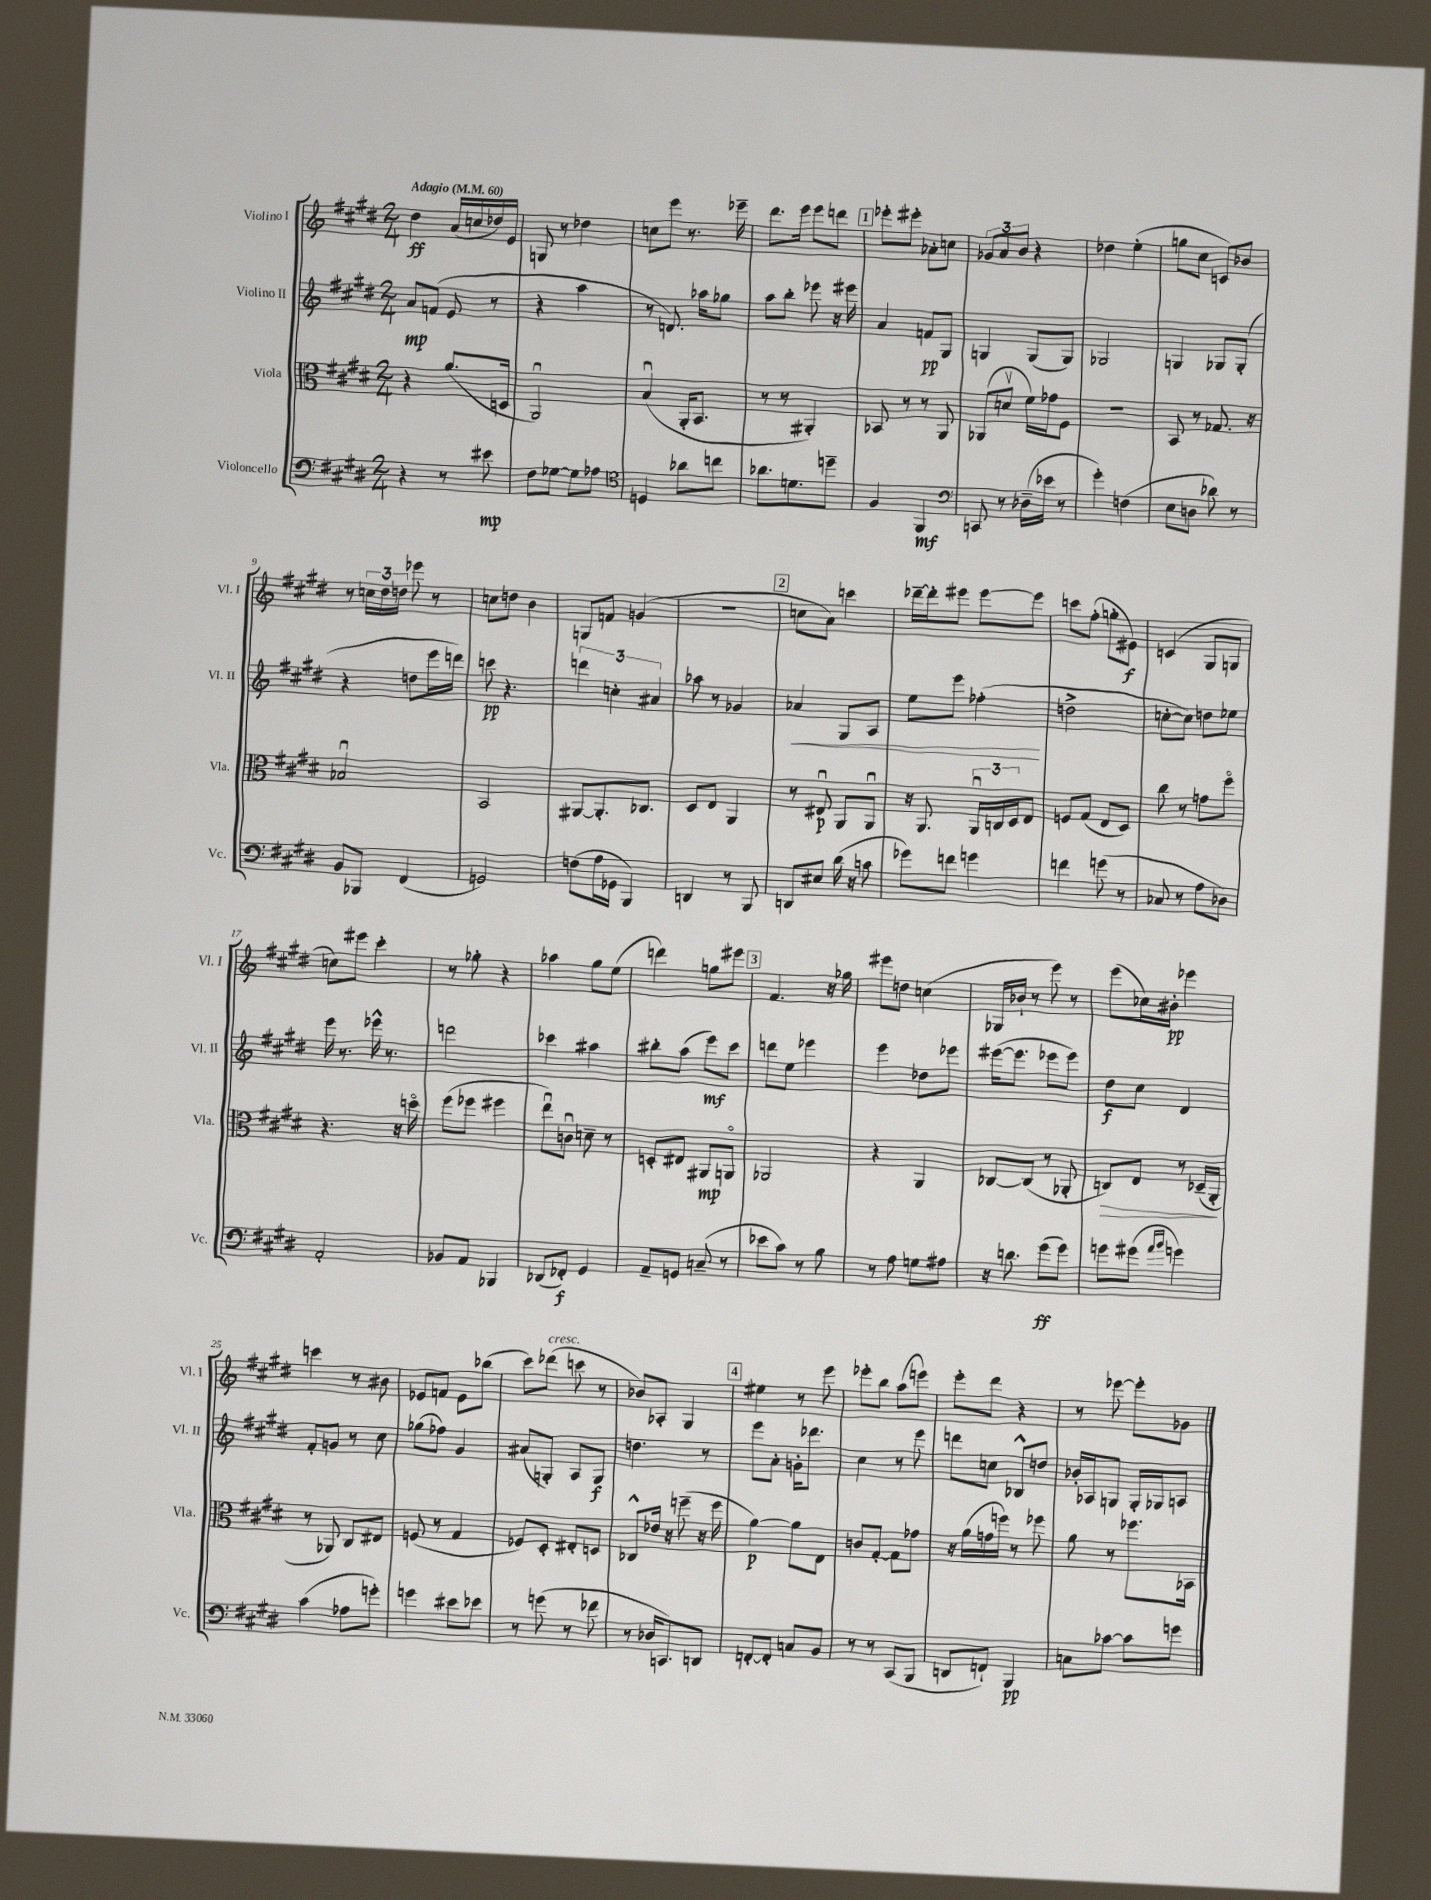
<<
\new StaffGroup <<
\new Staff = "s0" \with { instrumentName = "Violino I" shortInstrumentName = "Vl. I" } {
    \clef treble \key e \major \numericTimeSignature \time 2/4 \tempo "Adagio" 4 = 60
    dis''4\ff a'16( c''16 des''16) e'16 |
    g8 r8 des''4 |
    c''8 e'''8 r8. ees'''16-- |
    dis'''8. e'''16 e'''8 d'''8 |
    \mark \markup { \box "1" } ees'''8-. eis'''8-. aes'8-. c''8 |
    \tuplet 3/2 { ges'8 a'8 b'8 } r4 |
    des''4 e''4-.( |
    g''8 cis''8 c'8) bes'8 |
    r8 \tuplet 3/2 { c''16 dis''16 d''16 } ees'''8 r8 |
    c''8 d''8 b'4 |
    g8 f'8 g'4( |
    R2 |
    \mark \markup { \box "2" } c''8 a'8) c'''4 |
    des'''16~-- des'''16-. eis'''8 eis'''8~ eis'''8 |
    c'''8 fis''8-.( g''8-. eis'8\f) |
    c'4( gis8 g8 |
    c''8) eis'''8 cis'''4-. |
    r8 ges''8-. r4 |
    aes''4 gis''8 e''8( |
    d'''4) g''8 eis'''8 |
    \mark \markup { \box "3" } fis'4. r16 ges''16 |
    eis'''8 d''8 c''4( |
    ges16 bes'16-! r8 e'''8) r8 |
    e'''8( ces''16) bis'16-.\pp ees'''4 |
    c'''4 r8 bis'8 |
    ees'8 f'8 ees'8 bes''8( |
    cis'''8) des'''8^\markup { \italic "cresc." }( c'''8 r8 |
    bes'8) aes8-. gis4 |
    \mark \markup { \box "4" } eis''4 r8 e'''8 |
    ees'''8-. b''8 a''8( e'''8) |
    e'''8-. dis'''8 r4 |
    r8 ees'''8~ ees'''8-. ges'8 \bar "|." |
}
\new Staff = "s1" \with { instrumentName = "Violino II" shortInstrumentName = "Vl. II" } {
    \clef treble \key e \major \numericTimeSignature \time 2/4
    a'8\mp f'8( e'8 r8 |
    r4 a''4 |
    r8 d'8.) aes''16 ges''8 |
    a''8 b''8-. ees'''8 r16 eis'''16 |
    \mark \markup { \box "1" } a'4 f'8\pp gis8 |
    g4 g8( g8) |
    ges2 |
    g4 ges8 ges8-.( |
    r4 d''8 e'''16 d'''16) |
    c'''8\pp r4. |
    \tuplet 3/2 { d'''4 c''4-. ais'4 } |
    aes''8 r8 ges'4 |
    \mark \markup { \box "2" } aes'4\< gis8 a8 |
    e''8 e'''8 fes''4-.\!( |
    d''2-> |
    c''8~-. c''8) d''8 ees''8 |
    e'''16 r8. ees'''16-^ r8. |
    d'''2 |
    ces'''4 ais''4 |
    bis''8-. a''8( e'''8\mf) cis'''8 |
    \mark \markup { \box "3" } d'''8 e''8 ees'''4 |
    e'''4 des''8 ees'''8 |
    eis'''16~( eis'''8. ees'''8 ees'''8) |
    dis''8\f cis''8 dis'4 |
    fis'8-. g'8 r8 cis''8 |
    ges''8( fes''8) gis'4 |
    ais'8( g8-.) a8 g8\f |
    d''4. r8 |
    \mark \markup { \box "4" } e'''8 a'8-. g'16-. des'''8. |
    cis''4 r8 e'''8 |
    d'''8 c''8 bes8-^ d''8 |
    bes'16-. aes16 g8 g16-. ges16 a8 \bar "|." |
}
\new Staff = "s2" \with { instrumentName = "Viola" shortInstrumentName = "Vla." } {
    \clef alto \key e \major \numericTimeSignature \time 2/4
    r4 a'8.( d16 |
    a,2\downbow) |
    b4\downbow( a,16-. b,8. |
    r8 r8 ais,4-.) |
    \mark \markup { \box "1" } bes,8 r8 r8 a,8 |
    aes,8( d'8\upbow fis'16) ges'16 fis8 |
    R2 |
    b,8 r8 ges8. r16 |
    bes2\downbow |
    b,2 |
    ais,8~ ais,8.-. ces8. |
    dis8 e8 a,4 |
    \mark \markup { \box "2" } r8 eis8\downbow\p a,8 a,8\downbow |
    r16 a,8. \tuplet 3/2 { a,16\downbow c16 dis16 } e8 |
    f8 gis8( e8 dis8) |
    cis''8 r8 g'8 fis''8\flageolet |
    r4. r16 d''16\flageolet |
    fis''8( fes''8 fis''4 |
    e''8\downbow) c'8\downbow d'8-- r8 |
    d8-. eis8 ais,8\mp a,8\flageolet |
    \mark \markup { \box "3" } aes,2 |
    r4 a,4 |
    ces8~ ces8( r8 aes,8-. |
    c8\>) e8 r8 des16--( a,16-.\! |
    r8 aes,8) cis8 eis8 |
    f8( r8 gis4 |
    fes8) dis8-. eis8-. d8 |
    ces8-^ ees'16 r16 f''8--( r16 f''16 |
    \mark \markup { \box "4" } a'4~\p) a'8 e8 |
    c'8 gis8~-. gis8 ges'8 |
    r16 a'16( g'16 f''16) r8 fes''8 |
    a'8 r8 fes''8. bes,16 \bar "|." |
}
\new Staff = "s3" \with { instrumentName = "Violoncello" shortInstrumentName = "Vc." } {
    \clef bass \key e \major \numericTimeSignature \time 2/4
    r4 r8 eis'8\mp |
    fis8 ges8~ ges8 aes8 |
    \clef tenor d4 aes'8 c''8 |
    aes'8. d'8. d''8-- |
    \mark \markup { \box "1" } fis4 fis,4\mf |
    \clef bass c,8 r8 des16--( ees'16 r8 |
    gis'4-.) f4( |
    e8 d8 des'8) r8 |
    b,8 bes,,8 fis,4( |
    g,2) |
    f8( a16 ges,16 b,,4) |
    d,4 r8 b,,8 |
    \mark \markup { \box "2" } d,8 eis8 dis'16( r16 c'8 |
    ges'8) f'8 g'4 |
    f'4 g'8( r8 |
    ces8 r8 a8 des8) |
    a,2-. |
    bes,8 a,8 bes,,4 |
    des,8( fes,8-.\f) gis,4 |
    a,8-- g,8 c8--( r8 |
    \mark \markup { \box "3" } ees'8 cis'8) r8 b8 |
    r8 a8 g8 ais8 |
    r16 d'8. gis'8\ff( gis'8) |
    g'8 gis'8( \grace { a'16 b'16 } g'4) |
    cis'4( aes8 g'8-.) |
    g'4 eis'8 ees'8 |
    r8 g'8( r8 fes'8 |
    r8 des16 c,8.) d,8 |
    \mark \markup { \box "4" } f,8~-. f,8-. c8 b,8 |
    r8 r8 cis,8( b,,8 |
    d,8 f,8-!) b,,4\pp |
    c8 ces'8~ ces'8 g'8 \bar "|." |
}
>>
>>
